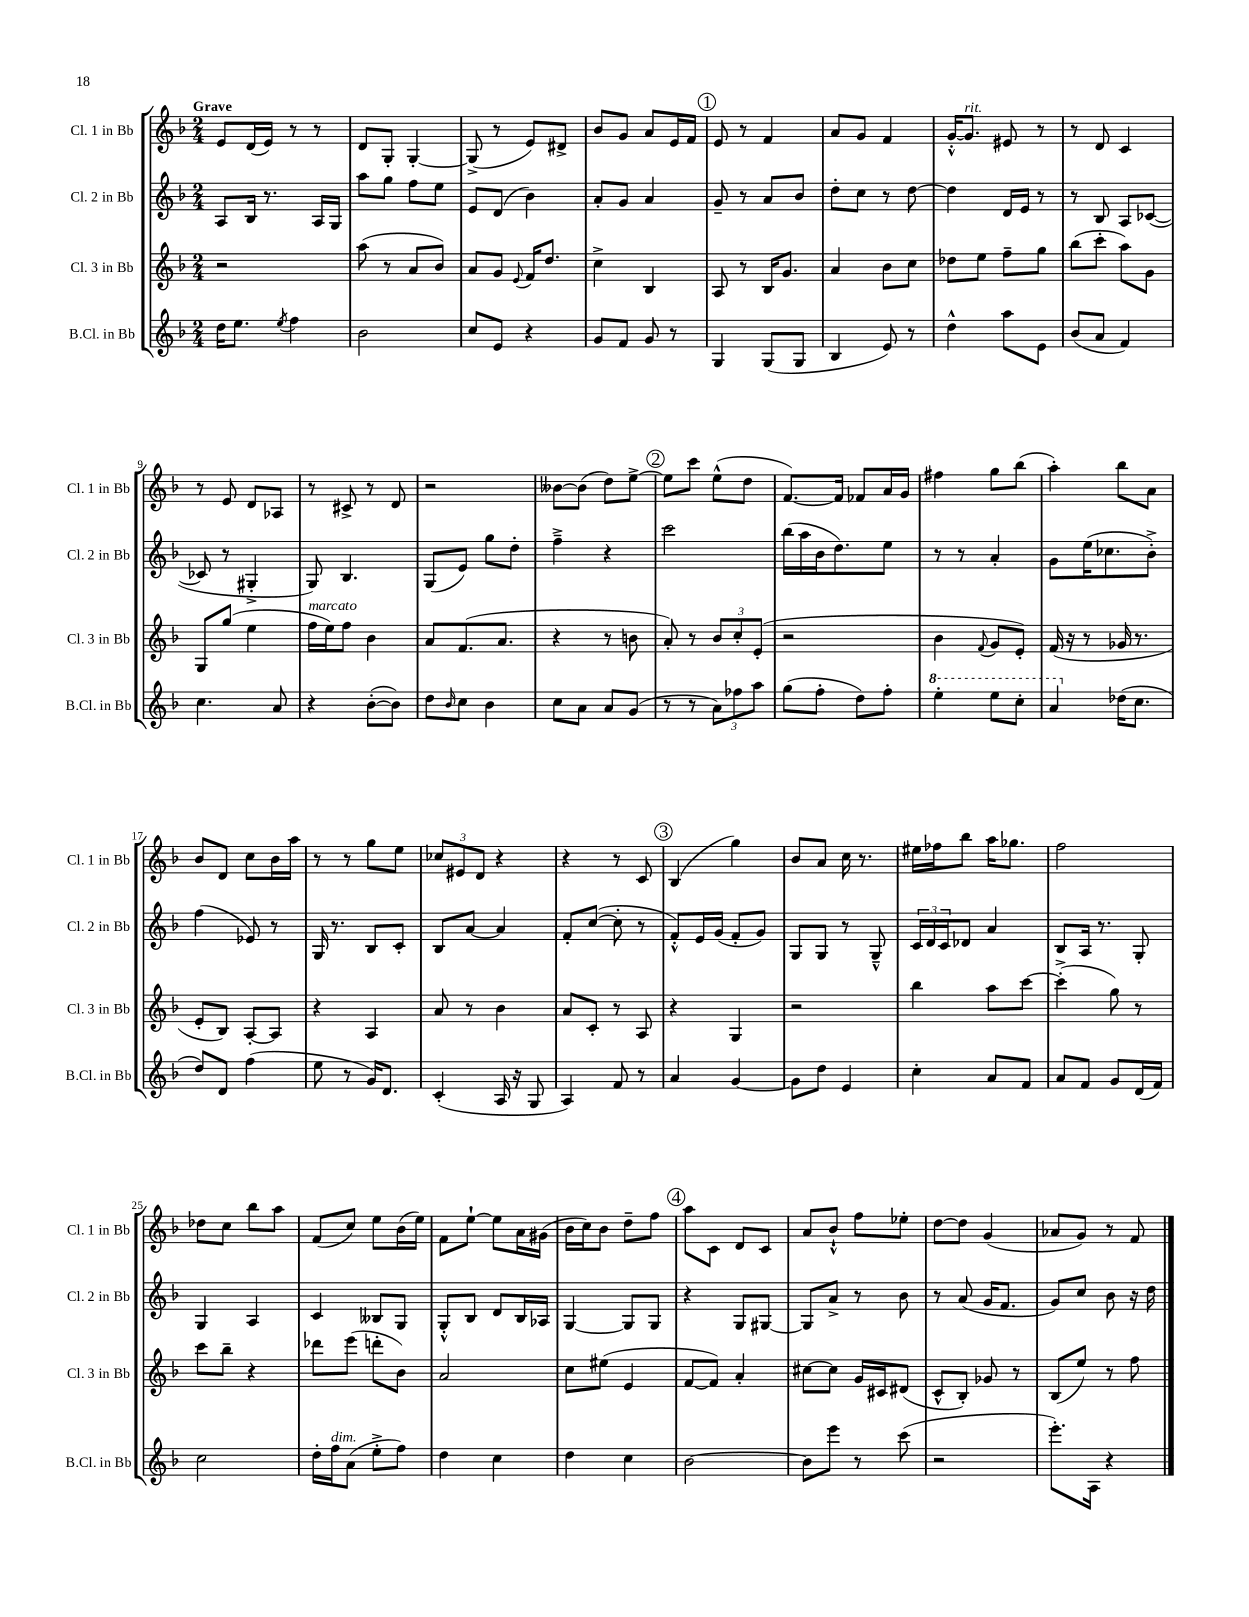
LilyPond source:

<<
\new StaffGroup <<
\new Staff = "s0" \with { instrumentName = "Cl. 1 in Bb" shortInstrumentName = "Cl. 1 in Bb" } {
    \clef treble \key f \major \numericTimeSignature \time 2/4 \tempo "Grave"
    e'8 d'16( e'16) r8 r8 |
    d'8 g8-. g4~-. |
    g8->( r8 e'8) dis'8-> |
    bes'8 g'8 a'8 e'16 f'16 |
    \mark \markup { \circle "1" } e'8 r8 f'4 |
    a'8 g'8 f'4 |
    g'16~-.-^ g'8.^\markup { \italic "rit." } eis'8 r8 |
    r8 d'8 c'4 |
    r8 e'8 d'8 aes8 |
    r8 cis'8-> r8 d'8 |
    r2 |
    beses'8~ beses'8( d''8) e''8~-> |
    \mark \markup { \circle "2" } e''8 c'''8 e''8-^( d''8 |
    f'8.~) f'16 fes'8 a'16 g'16 |
    fis''4 g''8 bes''8( |
    a''4-.) bes''8 a'8 |
    bes'8 d'8 c''8 bes'16 a''16 |
    r8 r8 g''8 e''8 |
    \tuplet 3/2 { ces''8 eis'8 d'8 } r4 |
    r4 r8 c'8 |
    \mark \markup { \circle "3" } bes4( g''4) |
    bes'8 a'8 c''16 r8. |
    eis''16 fes''16 bes''8 a''16 ges''8. |
    f''2 |
    des''8 c''8 bes''8 a''8 |
    f'8( c''8) e''8 bes'16( e''16) |
    f'8 e''8~-! e''8 a'16 gis'16( |
    bes'16 c''16) bes'8 d''8-- f''8 |
    \mark \markup { \circle "4" } a''8 c'8 d'8 c'8 |
    a'8 bes'8-!-^ f''8 ees''8-. |
    d''8~ d''8 g'4( |
    aes'8 g'8) r8 f'8 \bar "|." |
}
\new Staff = "s1" \with { instrumentName = "Cl. 2 in Bb" shortInstrumentName = "Cl. 2 in Bb" } {
    \clef treble \key f \major \numericTimeSignature \time 2/4
    a8 bes16 r8. a16 g16 |
    a''8 g''8 f''8 e''8 |
    e'8 d'8( bes'4) |
    a'8-. g'8 a'4 |
    \mark \markup { \circle "1" } g'8-- r8 a'8 bes'8 |
    d''8-. c''8 r8 d''8~ |
    d''4 d'16 e'16 r8 |
    r8 bes8 a8 ces'8~( |
    ces'8 r8 gis4-.-> |
    g8) bes4. |
    g8( e'8) g''8 d''8-. |
    f''4---> r4 |
    \mark \markup { \circle "2" } c'''2 |
    bes''16( a''16 bes'16 d''8.) e''8 |
    r8 r8 a'4-. |
    g'8 e''16( ces''8. bes'8-.->) |
    f''4( ees'8) r8 |
    g16 r8. bes8 c'8-. |
    bes8 a'8~ a'4 |
    f'8-. c''8~( c''8-. r8 |
    \mark \markup { \circle "3" } f'8-.-^) e'16 g'16( f'8-. g'8) |
    g8 g8 r8 g8---^ |
    \tuplet 3/2 { c'16 d'16 c'16 } des'8 a'4 |
    bes8 a16 r8. g8-. |
    g4 a4 |
    c'4 beses8 g8 |
    g8-.-^ bes8 d'8 bes16 aes16 |
    g4~ g8 g8 |
    \mark \markup { \circle "4" } r4 g8 gis8~ |
    gis8 a'8-> r8 bes'8 |
    r8 a'8( g'16 f'8. |
    g'8) c''8 bes'8 r16 d''16 \bar "|." |
}
\new Staff = "s2" \with { instrumentName = "Cl. 3 in Bb" shortInstrumentName = "Cl. 3 in Bb" } {
    \clef treble \key f \major \numericTimeSignature \time 2/4
    r2 |
    a''8( r8 a'8 bes'8) |
    a'8 g'8 \appoggiatura { e'8 } f'16 d''8. |
    c''4-> bes4 |
    \mark \markup { \circle "1" } a8 r8 bes16 g'8. |
    a'4 bes'8 c''8 |
    des''8 e''8 f''8-- g''8 |
    bes''8( c'''8-. a''8) g'8 |
    g8 g''8( e''4 |
    f''16^\markup { \italic "marcato" } e''16) f''8 bes'4 |
    a'8 f'8.( a'8. |
    r4 r8 b'8 |
    \mark \markup { \circle "2" } a'8-.) r8 \tuplet 3/2 { bes'8 c''8-. e'8-.( } |
    r2 |
    bes'4 \appoggiatura { f'8 } g'8 e'8-.) |
    f'16( r16 r8 ges'16 r8. |
    e'8-. bes8) a8~-. a8 |
    r4 a4 |
    a'8 r8 bes'4 |
    a'8 c'8-. r8 a8 |
    \mark \markup { \circle "3" } r4 g4 |
    r2 |
    bes''4 a''8 c'''8~ |
    c'''4-.->( g''8) r8 |
    c'''8 bes''8-- r4 |
    des'''8 e'''8( d'''8-. bes'8) |
    a'2 |
    c''8 eis''8( e'4 |
    \mark \markup { \circle "4" } f'8~ f'8) a'4-. |
    cis''8~ cis''8 g'16 cis'16 dis'8( |
    c'8-^ bes8-.) ges'8 r8 |
    bes8( e''8) r8 f''8 \bar "|." |
}
\new Staff = "s3" \with { instrumentName = "B.Cl. in Bb" shortInstrumentName = "B.Cl. in Bb" } {
    \clef treble \key f \major \numericTimeSignature \time 2/4
    d''16 e''8. \acciaccatura { e''8 } f''4 |
    bes'2 |
    c''8 e'8 r4 |
    g'8 f'8 g'8 r8 |
    \mark \markup { \circle "1" } g4 g8( g8 |
    bes4 e'8) r8 |
    d''4-^ a''8 e'8 |
    bes'8( a'8 f'4) |
    c''4. a'8 |
    r4 bes'8~-.( bes'8) |
    d''8 \grace { bes'16 } c''8 bes'4 |
    c''8 a'8 a'8 g'8( |
    \mark \markup { \circle "2" } r8 r8 \tuplet 3/2 { a'8) fes''8 a''8 } |
    g''8( f''8-. d''8) f''8-. |
    \ottava #1 e'''4-. e'''8 c'''8-. |
    a''4 \ottava #0 des''16( c''8. |
    d''8) d'8 f''4( |
    e''8 r8 g'16) d'8. |
    c'4-.( a16 r16 g8 |
    a4) f'8 r8 |
    \mark \markup { \circle "3" } a'4 g'4~ |
    g'8 d''8 e'4 |
    c''4-. a'8 f'8 |
    a'8 f'8 g'8 d'16( f'16) |
    c''2 |
    d''16-. f''16^\markup { \italic "dim." } a'8( e''8-.-> f''8) |
    d''4 c''4 |
    d''4 c''4 |
    \mark \markup { \circle "4" } bes'2~ |
    bes'8 e'''8 r8 c'''8( |
    r2 |
    e'''8.-.) a16 r4 \bar "|." |
}
>>
>>
